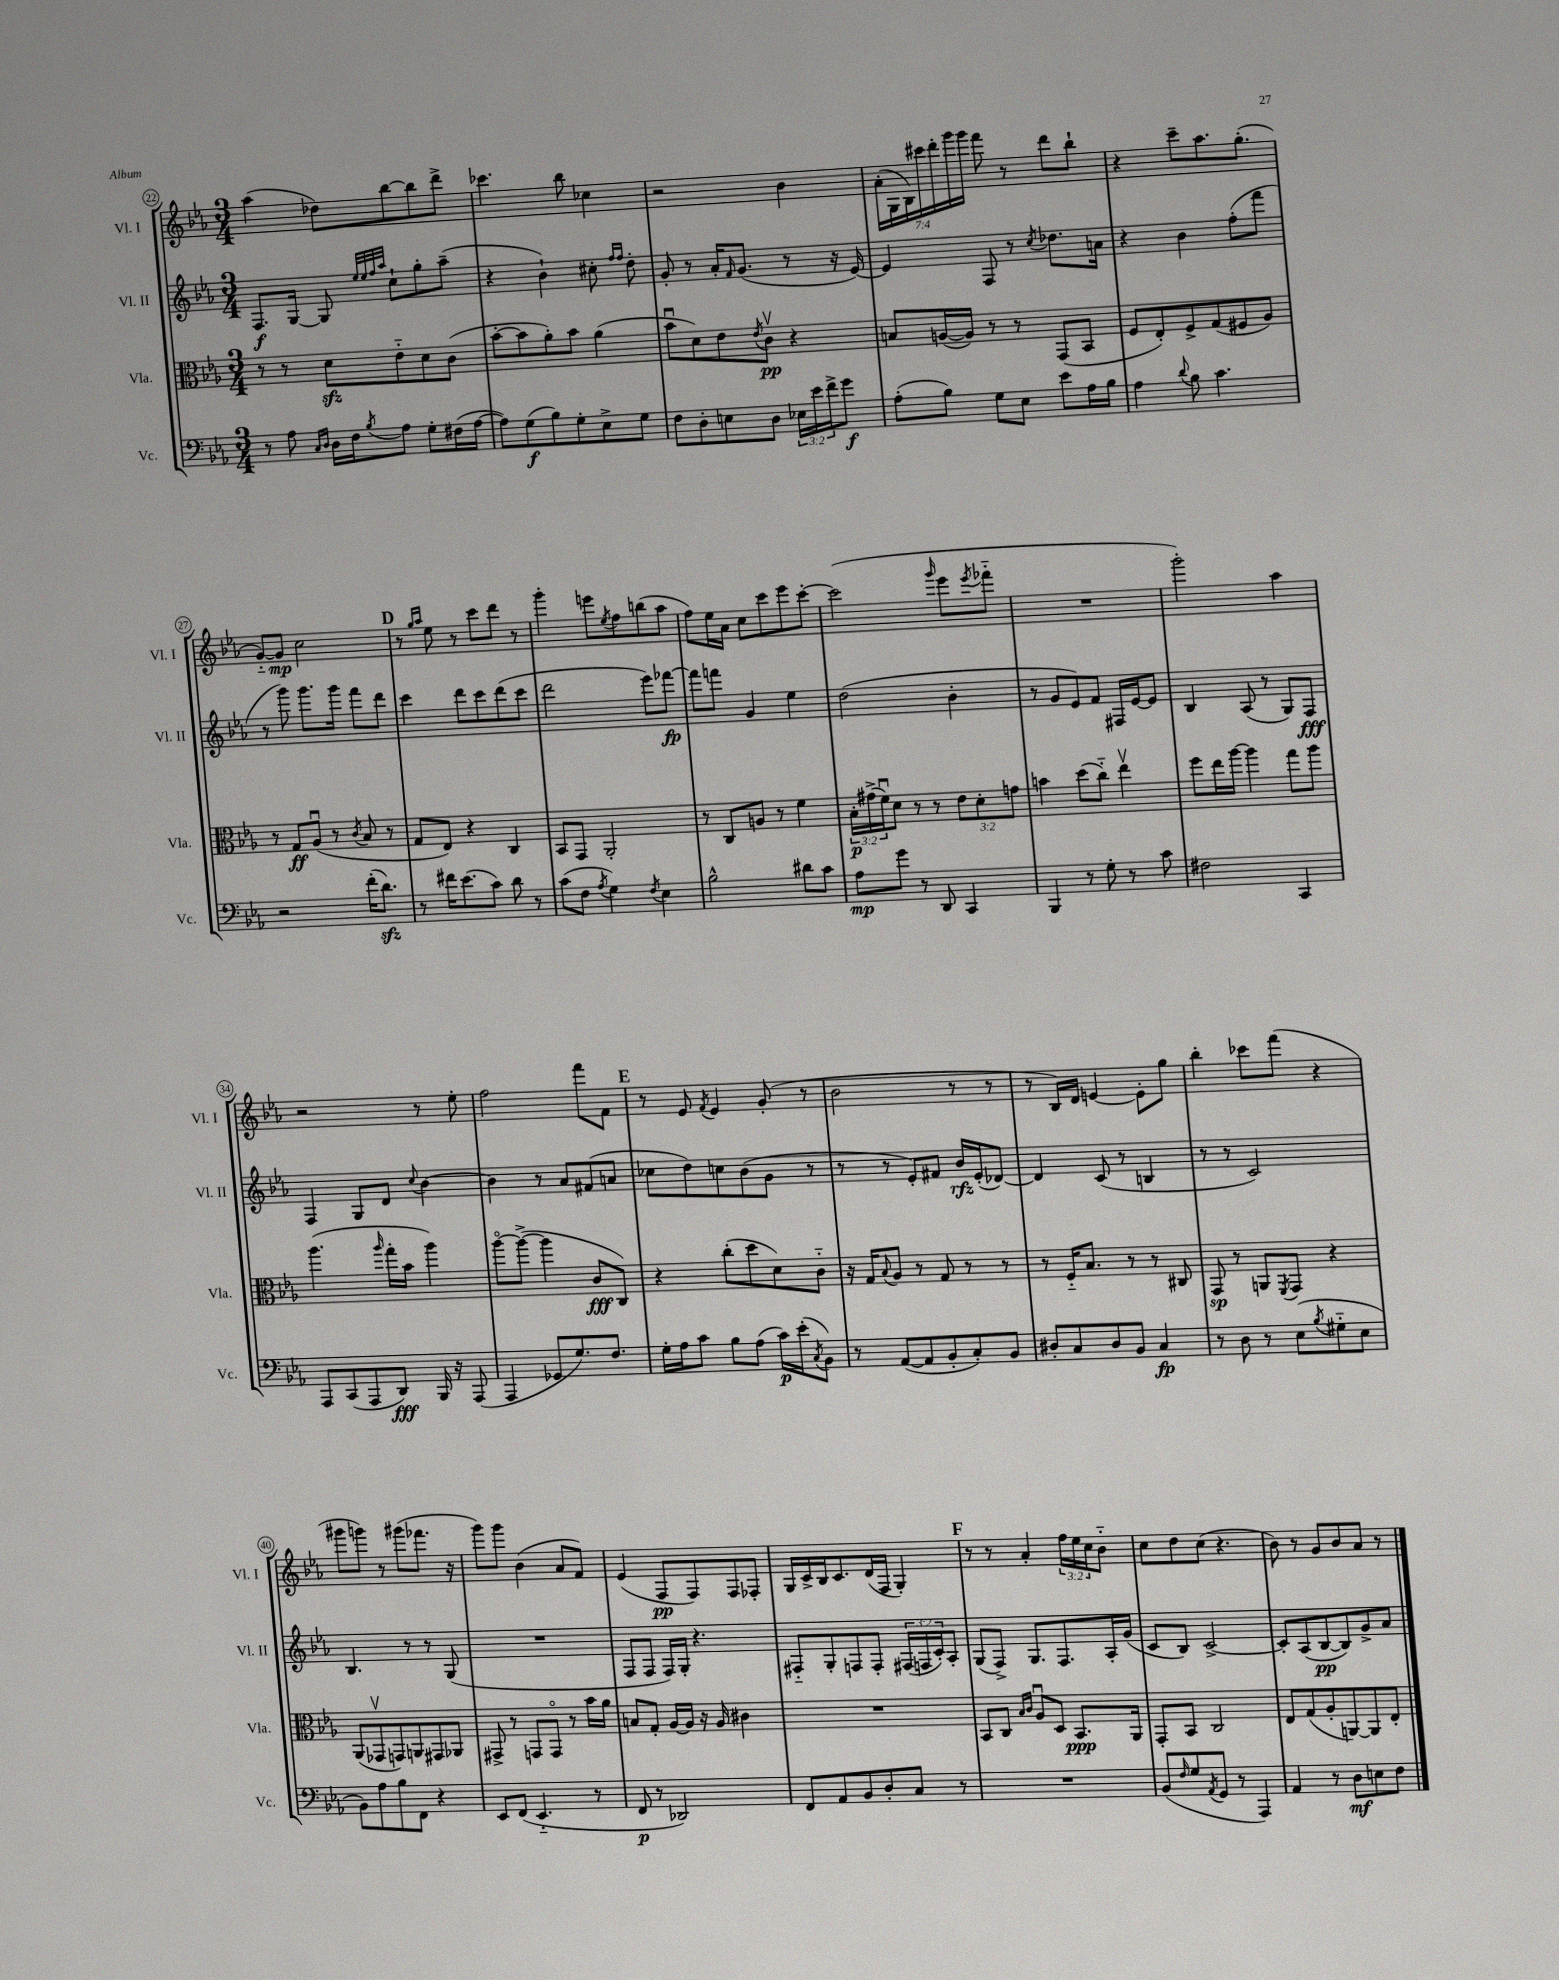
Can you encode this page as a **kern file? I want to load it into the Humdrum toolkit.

**kern	**kern	**kern	**kern
*staff4	*staff3	*staff2	*staff1
*clefF4	*clefC3	*clefG2	*clefG2
*k[b-e-a-]	*k[b-e-a-]	*k[b-e-a-]	*k[b-e-a-]
*M3/4	*M3/4	*M3/4	*M3/4
8r	8r	8.F	(4aa-
8A-	8r	.	.
.	.	[16G	.
16qqC	.	.	.
16qqD	.	.	.
16D	8d	8G]	8dd-)
16F	.	.	.
.	.	32qqee-	.
.	.	32qqee-	.
.	.	32qqff	.
8qB-	.	32qqaa-	.
8A-	8e-'~	8cc`	[8bb-
8G'	8d	8gg'	8bb-]
(16F#	(8c	(8aa-~	8ddd^
[16A-	.	.	.
=	=	=	=
8A-])	[8b-'	4r	4.ccc-
(8G	8b-]	.	.
8B-)	8a-')	4b-`)	.
8G'	8b-	.	8bb-
8E-^	(4a-	8cc#'	4cc-
.	.	16qqff	.
.	.	16qqff	.
8G	.	8dd'	.
=	=	=	=
8F	8b-u	8g'	2r
8D'	8d)	8r	.
8E	8e-	16a-'	.
.	.	16qqf	.
.	.	(8.g	.
.	8qe-	.	.
8D	8cv	.	.
24E-	4r	8r	4b-
24e-	.	.	.
24f^	.	.	.
8g	.	16r	.
.	.	[16e-)	.
=	=	=	=
(8A-'	8B	4e-]	(28a-'
.	.	.	28G
.	.	.	28B-)
.	.	.	28ccc#
8B-)	([16A	.	.
.	.	.	28ddd'
.	.	.	28ggg
.	16A])	.	.
.	.	.	28ggg
8G	8r	8F	8fff
8E-	8r	8r	8r
.	.	8qcc	.
8e-	(8GG	8.dd-	8ddd
16A-	8BB-	.	8bb-`
16B-	.	16a	.
=	=	=	=
4A-	8F	4r	4r
.	8E-')	.	.
8qqd	.	.	.
8B-	8F^	4b-	8ccc~
4.c	(8G	.	8.aa-
.	8F#	(8ff'	.
.	.	.	(8.gg'
.	8A-)	8fff	.
=	=	=	=
2r	8r	8r	[8g'~)
.	8G	8ggg)	8g]
.	(8A-u	8.ggg	2cc
.	8r	.	.
.	.	16ggg	.
.	8qc	.	.
(16f'	8B-	8fff	.
8.d)	.	.	.
.	8r	8ddd	.
=	=	=	=
8r	8G	4ccc	8r
.	.	.	16qqgg
.	.	.	16qqaa-
16f#	8E-)	.	8ee-
(8.e-	.	.	.
.	4r	8ddd	8r
8c)	.	8ccc	8ccc
8d	4C	(8ddd	8ddd
8r	.	8ccc	8r
=	=	=	=
(8c	8BB-	2ddd	4ggg'
8F	8GG	.	.
8qA-	.	.	.
4G)	2AA-'	.	8eee
.	.	.	8qee-
.	.	.	8ff
8qF	.	.	.
4E-	.	8eee-)	(8bb
.	.	[8fff-	8aa-
=	=	=	=
2B-^^	8r	8fff-]	8ff)
.	8C	8fff	16ee-
.	.	.	16a-
.	8A	4g	8cc
.	8r	.	8ccc
8d#	4f	4ee-	8eee-
8c	.	.	[8ccc'
=	=	=	=
8A-	24B-'	(2dd	(2ccc]
.	(24g#^	.	.
.	24fu)	.	.
8g	8d	.	.
8r	8r	.	.
8DD	8r	.	.
.	.	.	16qqggg
4CC	12e-	4b-'	8eee-
.	12d'	.	.
.	.	.	8qeee-
.	.	.	8fff-'~
.	12g	.	.
=	=	=	=
4BBB-	4b	8r	2.r
.	.	8g	.
8r	(8dd	8e-)	.
8G'	8cc'~)	8f	.
8r	4ee-v	16F#	.
.	.	[16e-	.
8c	.	8e-]	.
=	=	=	=
2F#	8ff	4B-	2ggg')
.	16ee-	.	.
.	[16aa-	.	.
.	4aa-]	(8A-	.
.	.	8r	.
4CC	8gg	8G)	4aa-
.	8aa-	8F	.
=	=	=	=
8AAA-	(4.aa-	4F	2r
(8CC	.	.	.
8AAA-	.	8G	.
.	16qqaa-	.	.
8DD)	16gg'	8d	.
.	16b-	.	.
.	.	8qqcc	.
16BBB-	4aa-)	[4b-	8r
16r	.	.	.
(8AAA-	.	.	8ee-'
=	=	=	=
4AAA-	[8aa-o	4b-]	2ff
.	(8aa-^_	.	.
8GG-	4aa-]	8r	.
8.G)	.	8a-	.
.	8c	(8f#	8fff
8.F	.	.	.
.	8C)	8a	8f
=	=	=	=
16G'	4r	8cc-	8r
16A-	.	.	.
8c	.	8dd)	8e-
.	.	.	8qf
8B-	(8cc'	8cc	4e-
(8A-	8dd	(8b-	.
16c)	8d)	8g	(8g'
(16e-'	.	.	.
8qC	.	.	.
8BB-)	8c'~	8r	8r
=	=	=	=
8r	16r	8r	2b-
.	16G	.	.
.	8qqB-	.	.
([8AA-	8A-	8r	.
8AA-]	8r	8e-')	.
8BB-'	8G	8f#	.
8C')	8r	16b-	8r
.	.	(16e-'	.
8BB-	8r	[8d-)	8r
=	=	=	=
8D#'	8r	4d-]	8r
8C	16F'~	.	16B-)
.	8.B-	.	16d
8D#	.	(8c	[4e
8BB-	8r	8r	.
4C	8r	4B	8e']
.	8C#	.	8gg
=	=	=	=
8r	8GG	8r	4bb-'
8D	8r	8r	.
8r	8AA	2c)	8ccc-
.	8qFF	.	.
(8E-	8GG	.	(8fff
8qB-	.	.	.
8G#'~	4r	.	4r
8E-	.	.	.
=	=	=	=
8BB-)	(8AA-	4.B-	8ggg#
8A-	8GG-v	.	8ggg)
8B-	8GG)	.	8r
8FF	8AA	8r	(8ggg#
4r	8GG#	8r	8.fff-
.	8AA-	(8G	.
.	.	.	16r
=	=	=	=
8EE-	8GG#^	2.r	8ggg)
(8FF	8r	.	8ggg
4.EE-'~	8GG	.	(4b-
.	8GGo	.	.
.	8r	.	8a-
8r	16b-	.	8f)
.	16a-	.	.
=	=	=	=
8FF	8B	8F	(4e-
8r	8G'	8F	.
2DD-)	[16A-	16F)	8F
.	16A-]	16G'	.
.	16r	4.r	8F)
.	16A-	.	.
.	4c#	.	8F
.	.	.	8F-'
=	=	=	=
8FF	2.r	8F#'~	16G
.	.	.	16c^
8AA-	.	8G'	16B-
.	.	.	8.c
8BB-	.	8F	.
8D'	.	8F'	(16d
.	.	.	16F
8C	.	(24F#	4G')
.	.	24F	.
.	.	24c')	.
8r	.	8A-'	.
=	=	=	=
2.r	8BB-	(8G	8r
.	8C	8F^)	8r
.	16qqB-	.	.
.	16qqc	.	.
.	8A-u	8.G	4a-'
.	8D	.	.
.	.	8.F	.
.	8.BB-	.	24ff
.	.	.	24ee-
.	.	.	24cc
.	.	16A-'	8b-'~
.	16AA-	(16g	.
=	=	=	=
(8BB-	8GG'	8c	8cc
16qqF	.	.	.
8G	8BB-	8B-)	8dd
8qAA-	.	.	.
8GG	2C	[2c^	(8cc
8r	.	.	4.r
4AAA-)	.	.	.
=	=	=	=
4AA-	8E-	8c']	8b-)
.	(8G	(8A-	8r
8r	8A-'	[8B-	8g
8D	[8AA)	8B-])	8b-
8E	8AA]	8g^	8a-
8F	8E-'	8a-	8r
==	==	==	==
*-	*-	*-	*-
